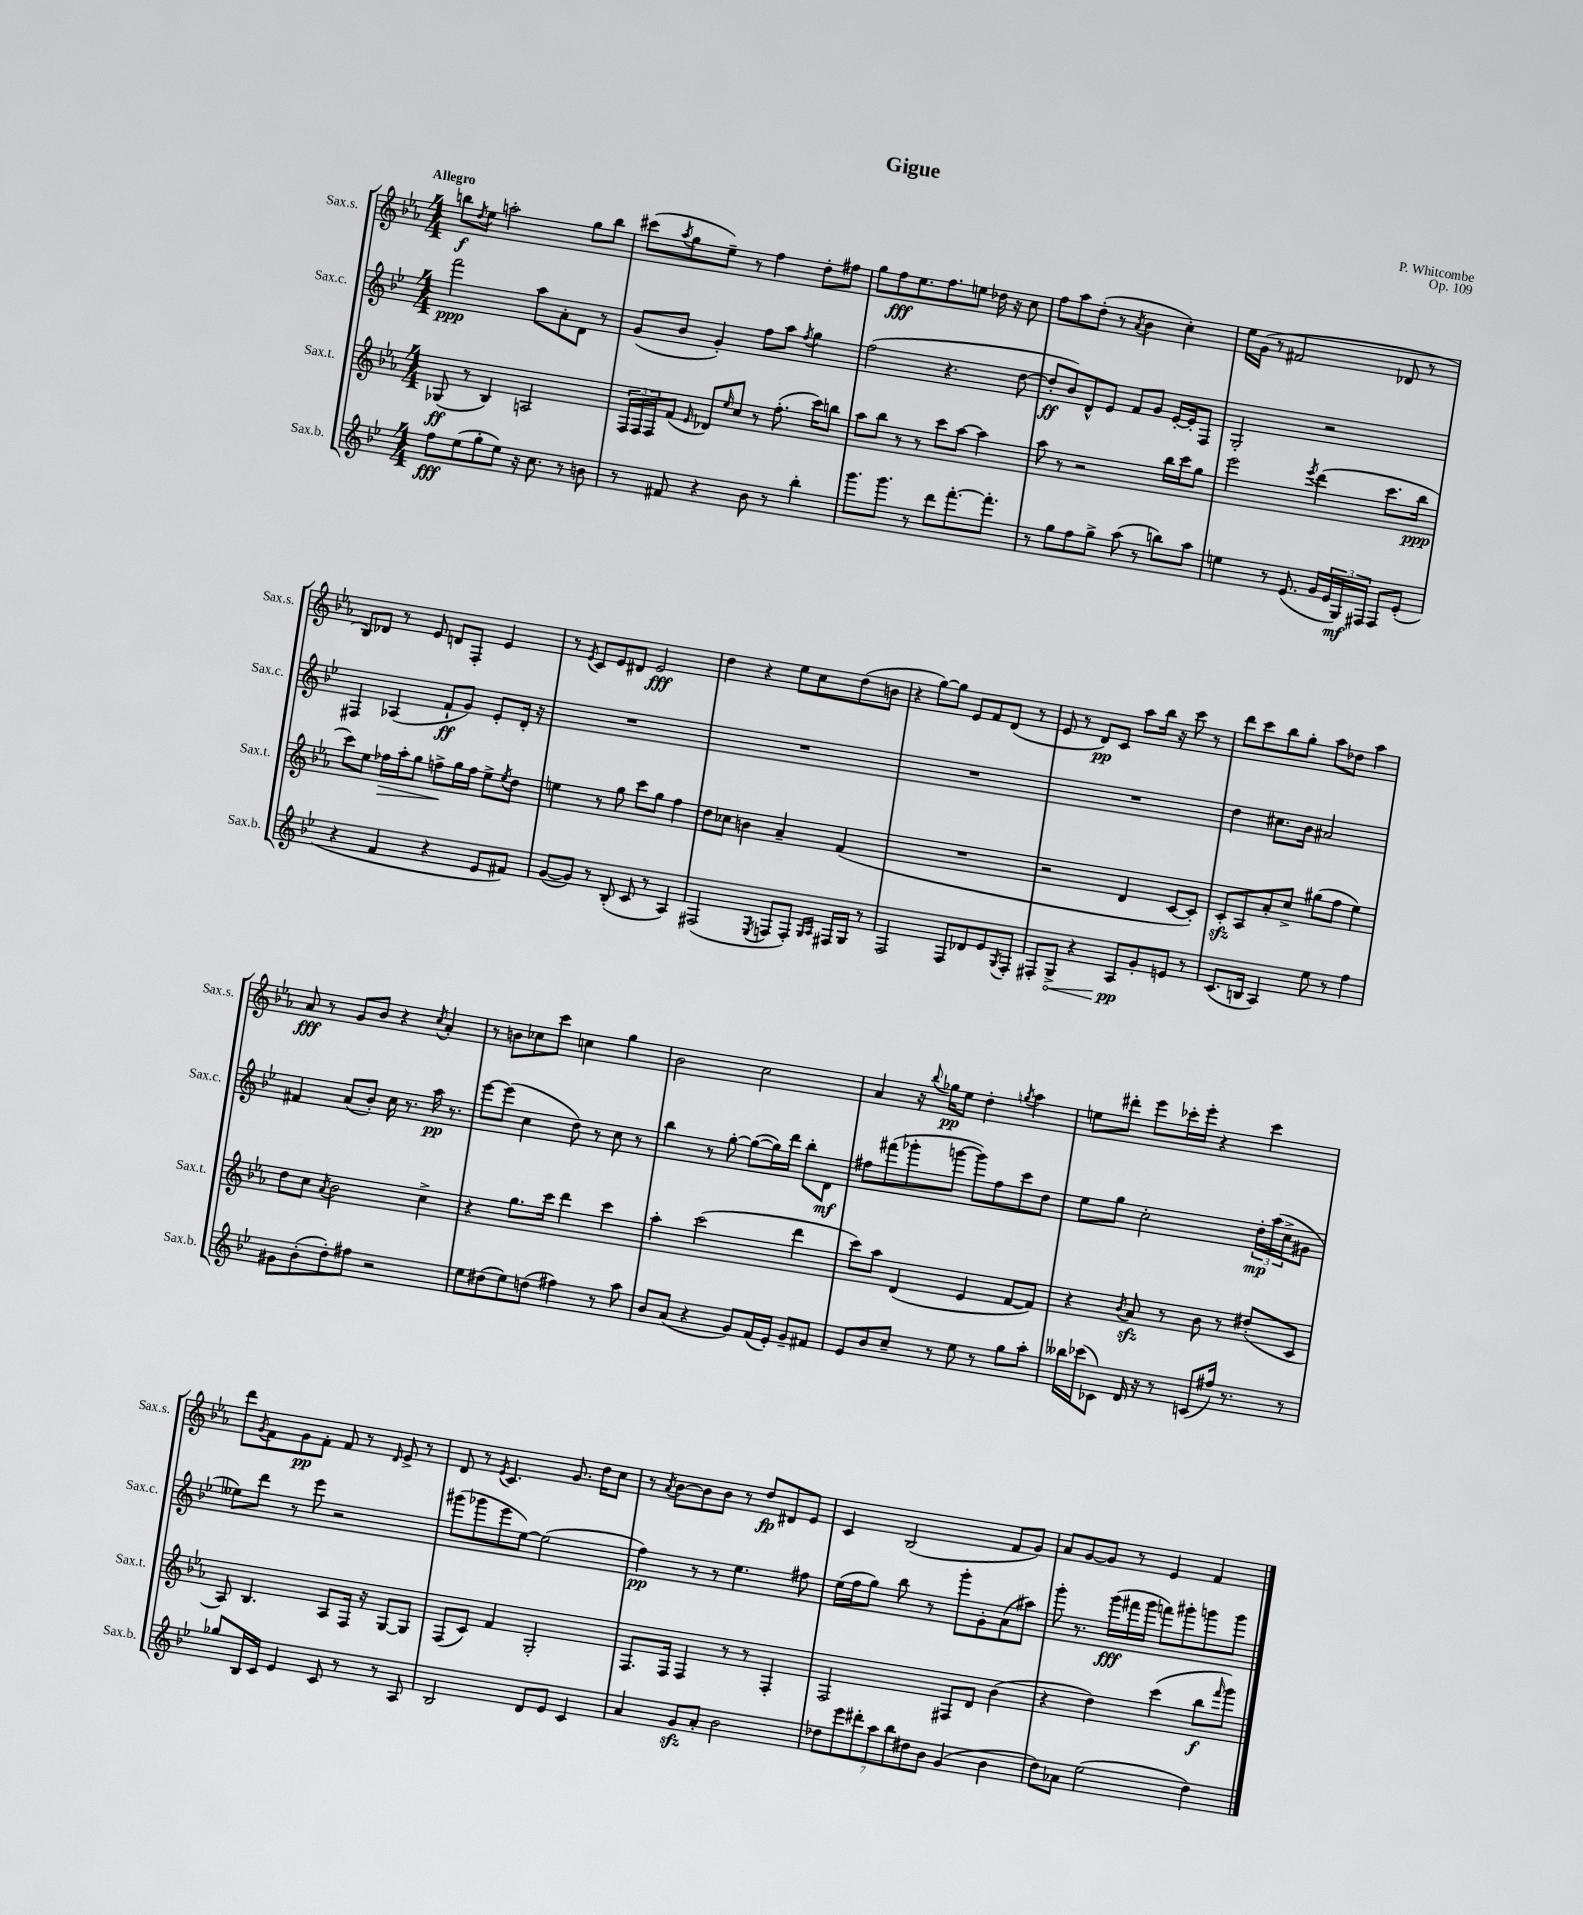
\header { title = "Gigue" composer = "P. Whitcombe" opus = "Op. 109" }
<<
\new StaffGroup <<
\new Staff = "s0" \with { instrumentName = "Sax.s." shortInstrumentName = "Sax.s." } {
    \clef treble \key ees \major \numericTimeSignature \time 4/4 \tempo "Allegro"
    b''8\f \acciaccatura { d''8 } ees''8 a''2-. g''8 b''8 |
    cis'''8( \acciaccatura { aes''8 } g''8 ees''8--) r8 f''4 d''8-. fis''8 |
    g''8 f''8\fff ees''8. f''8. e''8 des''16 r16 c''8 |
    f''8 aes''8 d''8-.( r8 \acciaccatura { aes'8 } bes'4 c''4-.) |
    ees''16 g'16( r8 fis'2 des'8 r8 |
    bes8) des'8 r8 ees'8 d'8 f8-. ees'4 |
    r8 \acciaccatura { ees'8 } c'8 ees'8 dis'8 ees'2\fff |
    d''4 r4 ees''8 c''8 d''8( b'8 |
    r4 g''8~) g''8 ees'8 f'8 d'8( r8 |
    ees'8 r8 d'8\pp) c'8 aes''8 bes''16 r16 c'''8 r8 |
    d'''8 c'''8 bes''8 g''8-. aes''8 des''8 aes''4 |
    aes'8\fff r8 g'8 bes'8 r4 \acciaccatura { c''8 } aes'4-. |
    r8 b'8 ces''8 c'''8 c''4 g''4 |
    bes'2 c''2 |
    aes'4 r16 \appoggiatura { bes''8 } ges''16\pp ees''8 d''4-. \acciaccatura { g''8 } aes''4 |
    e''8 dis'''8-. ees'''8 ces'''16-. ees'''16-. r4 ces'''4 |
    d'''8 \acciaccatura { g'8 } f'8 g'8\pp f'8-. f'8 r8 \grace { d'16 } ees'8-> r8 |
    d'8 r8 \acciaccatura { ees'8 } c'4. g'8. d''16 c''8 |
    r8 \acciaccatura { aes'8 } bes'8~ bes'8 bes'8 r8 d''8\fp dis'8 ees'8 |
    c'4 bes2( f'8 g'8) |
    aes'8 g'8~ g'8 r8 ees'4 f'4 \bar "|." |
}
\new Staff = "s1" \with { instrumentName = "Sax.c." shortInstrumentName = "Sax.c." } {
    \clef treble \key bes \major \numericTimeSignature \time 4/4
    f'''2\ppp a''8 a'8-. d'8 r8 |
    g'8( bes'8 g'4-.) f''8 a''8 \acciaccatura { f''8 } g''4 |
    f''2( r4. d''8~ |
    d''8-.\ff bes'8) d'8-^ ees'8 f'8 g'8 ees'16~-. ees'16-. f8 |
    g2-. r2 |
    fis4 aes4( f'8-!\ff g'8) ees'8-. d'16-. r16 |
    R1 |
    R1 |
    R1 |
    R1 |
    d''4 cis''8. bes'16 ais'2 |
    fis'4 a'8( bes'8-.) c''16 r8. a''16\pp r8. |
    ees'''8~ ees'''8( c''4 d''8) r8 c''8 r8 |
    bes''4 r8 g''8~-. g''8~( g''16) d'''16 bes''8-. d'8\mf |
    fis''8 fis'''8( ges'''8-. g'''8~ g'''8) fis''8 c'''8 d''8 |
    ees''8 g''8 c''2-. \tuplet 3/2 { d''16-.\mp a''16( c''16-> } gis'8 |
    eeses''8) d'''8 r8 ees'''8 r2 |
    gis'''8( ges'''8 ees'''8 ees''8~) ees''2( |
    f''4\pp) r8 r8 ees''4. fis''8 |
    ees''16( f''16 g''8) bes''8 r8 g'''8-. g'8-. a'8( ais''8) |
    g'''8-. r8. g'''16\fff( fis'''16 g'''16 f'''8) gis'''8-. g'''8 g'''8 \bar "|." |
}
\new Staff = "s2" \with { instrumentName = "Sax.t." shortInstrumentName = "Sax.t." } {
    \clef treble \key ees \major \numericTimeSignature \time 4/4
    ges8\ff( r8 bes4) a2 |
    \tuplet 3/2 { f16 f16 f16 } f'8( \grace { ees'16 } des'8) \grace { ees''16 } c''8 r8 f''8.-.( c'''16) b''8 |
    aes''8 bes''8 r8 r8 c'''8 aes''8~ aes''4 |
    aes''8 r8 r2 bes''16 c'''16 g''8 |
    ees'''2 \acciaccatura { ees'''8 } d'''4( c'''8. bes''16\ppp |
    c'''8) ees''8 fes''16\> aes''16-. g''8 f''8->\! g''16 f''16 ees''8-> \acciaccatura { ees''8 } d''8 |
    e''4 r8 g''8 c'''8 g''8 f''4 |
    d''8 ces''8 b'4 aes'4-- f'4( |
    R1 |
    r2 d'4 c'8~ c'8-.) |
    c'8-.\sfz aes8 aes'8-. c''8-> gis''8( f''8 ees''4) |
    d''8 c''8 \acciaccatura { aes'8 } bes'2 c''4-> |
    r4 g''8. c'''16 d'''4 c'''4 |
    aes''4-. c'''2( d'''4 |
    c'''8) aes''8 d'4( ees'4 f'8~ f'8) |
    r4 \acciaccatura { bes'8 } aes'8\sfz r8 bes'8 r8 dis''8-.( c'8 |
    aes8) bes4. aes8 f16 r16 g8~ g8 |
    f8( c'8) f'4 g2-. |
    f8. f16 f4 r8 r8 f4-. |
    f2 fis8 d'8 bes'4( |
    r4 d''4) c'''4( bes''8\f \grace { f'''16 } g'''8) \bar "|." |
}
\new Staff = "s3" \with { instrumentName = "Sax.b." shortInstrumentName = "Sax.b." } {
    \clef treble \key bes \major \numericTimeSignature \time 4/4
    f''8\fff ees''8( g''8-. ees''8) r16 c''8. r8 b'8 |
    r8 fis'8 r4 bes'8 r8 bes''4-. |
    g'''8. g'''8. r8 d'''8 f'''8.~-. f'''8.-. |
    r8 g''8 f''8 g''8-> a''8( r8 b''8) a''8 |
    e''4 r8 ees'8.( g'16 \tuplet 3/2 { ees'16 g16\mf) fis16 } fis8 ees'8-.( |
    r4 f'4 r4 ees'8 fis'8) |
    g'8~( g'8) r8 bes8-.( c'8 r8 a4) |
    fis2( \acciaccatura { ees8 } f8 f8-.) \grace { g16 a16 } fis16 g16 r8 |
    f2 f8 des'8 ees'8 \acciaccatura { g8 } f8-. |
    fis8-. \once \override Hairpin.circled-tip = ##t g8->\< r4 a8\pp\! g'8-. e'8 r8 |
    c'8.( b16 a4) ees''8 r8 f''4 |
    gis'8 bes'8-.( d''8-.) fis''8 r2 |
    ees''8 dis''8( ees''8) d''8( fis''4) r8 a''8 |
    bes'8 a'8( r4 g'8) f'16( ees'16-.) g'8-- fis'8 |
    ees'8 bes'8 c''8-- r8 ees''8 r8 g''8 a''8-. |
    beses''16 ces'''16( ces'8) d'16 r16 r8 c'8( fis''16) r8. r8 |
    ges''8 bes16 c'16 ees'4 c'8 r8 r8 a8 |
    bes2 d'8 ees'8 c'4 |
    a'4 g'8\sfz a'8-. bes'2 |
    \tuplet 7/4 { des''8 ees'''8 dis'''8-. a''8 bes''8 dis''8 bes'8 } g'4( bes'4 |
    d''8) aes'8 ees''2( d''4) \bar "|." |
}
>>
>>
\layout { \context { \Score \remove "Bar_number_engraver" } }
